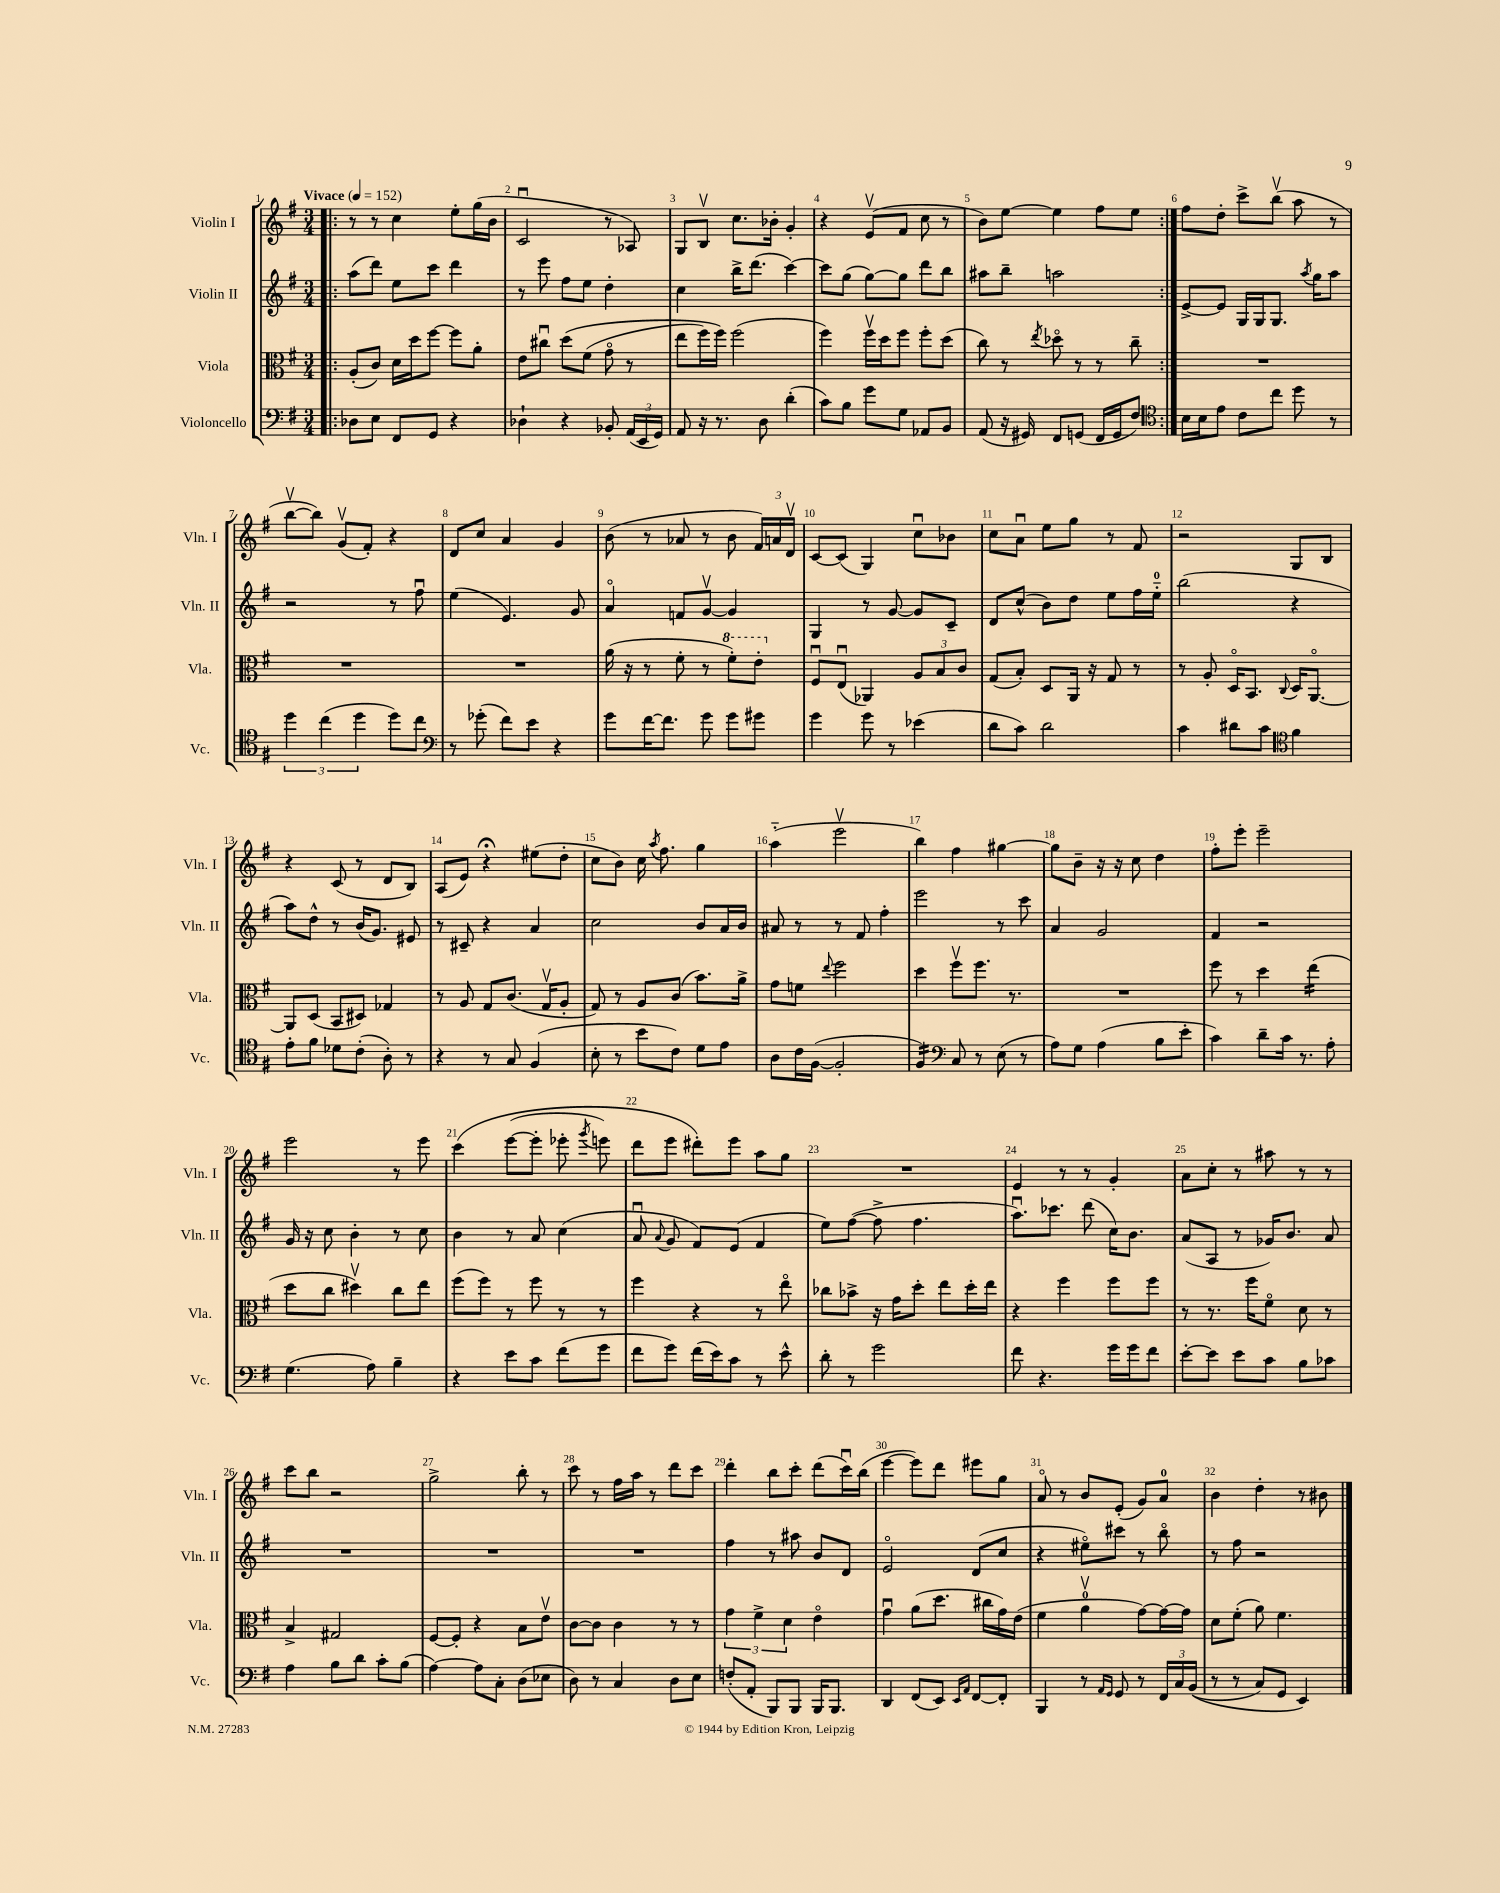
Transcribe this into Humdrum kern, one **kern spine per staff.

**kern	**kern	**kern	**kern
*staff4	*staff3	*staff2	*staff1
*clefF4	*clefC3	*clefG2	*clefG2
*k[f#]	*k[f#]	*k[f#]	*k[f#]
*M3/4	*M3/4	*M3/4	*M3/4
*MM152	*MM152	*MM152	*MM152
=!|:	=!|:	=!|:	=!|:
8D-	(8A'	(8aa	8r
8E	8c)	8ddd)	8r
8FF#	16d	8ee	4cc
.	16dd	.	.
8GG	[8ff#	8ccc	.
4r	8ff#]	4ddd	8ee'
.	8a'	.	(16gg
.	.	.	16b
=	=	=	=
4D-`	8e	8r	2cu
.	8cc#u	8eee	.
4r	&(8dd	8ff#	.
.	(8f#	8ee	.
8BB-'	8go	4dd'	8r
(24AA	8r	.	8A-)
24EE	.	.	.
24GG)	.	.	.
=	=	=	=
8AA	8ee	4cc	8G
16r	16ff#)	.	8Bv
8.r	16ff#&)	.	.
.	(2ff#	16bb^	8.cc
.	.	(8.ddd	.
8D	.	.	.
.	.	.	16b-'
(4d'	.	[4ccc)	4g'
=	=	=	=
8c)	4ff#)	8ccc]	4r
8B	.	(8gg	.
8g	16ff#v	[8gg)	(8ev
.	16dd	.	.
8G	8ff#	8gg]	8f#
8AA-	8ff#'	8ddd	8cc
8BB	(8dd	8bb	8r
=	=	=	=
(8AA	8cc)	8aa#	8b)
16r	8r	8bb~	[8ee
16GG#)	.	.	.
.	8qee	.	.
8FF#	8dd-o	2aa	4ee]
(8GG	8r	.	.
16FF#	8r	.	8ff#
16GG	.	.	.
8F#)	8cc~	.	8ee
=:|!	=:|!	=:|!	=:|!
*clefC4	*	*	*
16B	2.r	[8e^	8ff#
16B	.	.	.
8e	.	8e]	8dd'
8c	.	16G	8ccc^
.	.	16G	.
8cc	.	8.G	(8bbv
8dd	.	.	8aa
.	.	8qaa	.
.	.	16gg	.
8r	.	8aa	8r
=	=	=	=
6dd	2.r	2r	[8bbv
.	.	.	8bb])
(6cc	.	.	.
.	.	.	(8gv
6dd	.	.	.
.	.	.	8f#')
8dd)	.	8r	4r
8cc	.	8ff#u	.
=	=	=	=
*clefF4	*	*	*
8r	2.r	(4ee	8d
(8g-'	.	.	8cc
8f#)	.	4.e)	4a
8e	.	.	.
4r	.	.	4g
.	.	8g	.
=	=	=	=
8g	(16a	4ao	(8b
.	16r	.	.
[16f#	8r	.	8r
8.f#]	.	.	.
.	8f#'	8f	8a-
8g	8r	[8gv	8r
8g	8ff#')	4g]	8b
8g#	8ee'	.	24f#)
.	.	.	24a
.	.	.	24dv
=	=	=	=
4g	8F#u	4G	[8c
.	(8Eu	.	(8c]
8g	4AA-)	8r	4G)
8r	.	[8g	.
(4e-	12A	8g]	8ccu
.	12B	.	.
.	.	8c~	8b-
.	12c	.	.
=	=	=	=
8d	(8G	8d	8cc
8c)	8B')	(8cc^^	8au
2d	8D	8b)	8ee
.	16AA	8dd	8gg
.	16r	.	.
.	8G	8ee	8r
.	8r	16ff#	8f#
.	.	16ee'~	.
=	=	=	=
4c	8r	(2bb	2r
.	8A'	.	.
8d#	16Do	.	.
.	8.BB	.	.
8c	.	.	.
*clefC4	*	*	*
.	8qqC	.	.
4f#	16D	4r	8G
.	[8.AAo	.	.
.	.	.	8B
=	=	=	=
8e'	8AA]	8aa)	4r
8f#	(8D	8dd^^	.
8d-	8BB	8r	(8c
(8c'	8D#)	(16b	8r
.	.	8.g)	.
8A')	4G-	.	8d
8r	.	8e#	8B)
=	=	=	=
4r	8r	8r	(8A
.	8A	8c#~	8e)
8r	8G	4r	4r;
8G	(8.c	.	.
(4F#	.	4a	(8ee#
.	16Gv	.	.
.	8A'	.	8dd'
=	=	=	=
8B'	8G)	2cc	8cc
8r	8r	.	8b)
8b	8A	.	16cc
.	.	.	8qaa
.	.	.	8.ff#
8c)	(8c	.	.
8d	8.b)	8b	4gg
8e	.	16a	.
.	16a^	16b	.
=	=	=	=
8A	8g	8a#	(4aa'~
16c	8f	8r	.
([16F#	.	.	.
.	8qqee	.	.
2F#']	2ff#	8r	2eeev
.	.	8f#	.
.	.	4ff#'	.
=	=	=	=
4F#)	4dd	2eee	4bb)
*clefF4	*	*	*
8C	8ff#v	.	4ff#
8r	8.ff#	.	.
(8E	.	8r	[4gg#
.	8.r	.	.
8r	.	8ccc	.
=	=	=	=
8A)	2.r	4a	8gg#]
8G	.	.	8b~
(4A	.	2g	16r
.	.	.	16r
.	.	.	8cc
8B	.	.	4dd
8e'	.	.	.
=	=	=	=
4c)	8ff#	4f#	8ff#'
.	8r	.	8eee'
8d~	4dd	2r	2eee~
16c	.	.	.
8.r	.	.	.
.	(4ee	.	.
8A'	.	.	.
=	=	=	=
(4.G	8dd	16g	2eee
.	.	16r	.
.	8cc	8cc	.
.	4dd#v)	4b'	.
8A)	.	.	.
4B~	8cc	8r	8r
.	8ee	8cc	8eee
=	=	=	=
4r	(8ff#	4b	&(4ccc
.	8ff#)	.	.
8e	8r	8r	([8eee
8c	8ff#	8a	8eee']
(8f#	8r	(4cc	8eee-'
.	.	.	8qggg
8g	8r	.	8eee)
=	=	=	=
8f#	4ff#	8au	8ddd
.	.	8qqa	.
8g)	.	8g	8eee
(16f#	4r	8f#)	8ddd#'&)
16e)	.	.	.
8c	.	(8e	8eee
8r	8r	4f#	8aa
8e^^	8eeo	.	8gg
=	=	=	=
8d'	8cc-	8ee)	2.r
8r	8b-^	([8ff#	.
2g	16r	8ff#^]	.
.	16g	.	.
.	8dd'	4.ff#	.
.	8ee	.	.
.	16dd'	.	.
.	16ee	.	.
=	=	=	=
8f#	4r	8.aau)	4e
4.r	.	.	.
.	.	8.ccc-	.
.	4ff#	.	8r
.	.	(8ddd	8r
16g	8ff#	16cc)	4g'
16g	.	8.b	.
8f#	8ff#	.	.
=	=	=	=
[8e'	8r	(8a	8a
8e]	8.r	8A	8cc'
8e	.	8r	8r
.	16ff#	.	.
8c	8f#o	16g-)	8aa#
.	.	8.b	.
8B	8d	.	8r
8c-	8r	8a	8r
=	=	=	=
4A	4B^	2.r	8ccc
.	.	.	8bb
8B	2G#	.	2r
8d	.	.	.
8c'	.	.	.
(8B	.	.	.
=	=	=	=
[4A)	[8F#	2.r	2gg^
.	8F#']	.	.
8A]	4r	.	.
8C'	.	.	.
(8D	8B	.	8bb'
8E-	8ev	.	8r
=	=	=	=
8D)	[8c	2.r	8ccc
8r	8c]	.	8r
4C	4c	.	16ff#
.	.	.	16aa
.	.	.	8r
8D	8r	.	8ddd
8E	8r	.	8ccc
=	=	=	=
(8F'	6g	4ff#	4ddd'
8AA'	.	.	.
.	6f#^	.	.
8BBB)	.	8r	8bb
.	6d	.	.
8BBB	.	8aa#	8ccc'
16BBB	4eo	8b	(8ddd
8.BBB	.	.	.
.	.	8d	16cccu)
.	.	.	(16bb
=	=	=	=
4DD	4gu	2eo	[4eee
(8FF#	(8a	.	8eee])
8EE)	8.dd	.	8ddd
16qqEE	.	.	.
16qqAA	.	.	.
[8FF#	.	(8d	8eee#
.	16cc#	.	.
8FF#']	16g)	8cc	8gg
.	(16e	.	.
=	=	=	=
4BBB	4f#	4r	8ao
.	.	.	8r
8r	4av	8ee#o)	8b
16qqAA	.	.	.
16qqGG	.	.	.
8GG	.	8ccc#	(8e'
8r	[8g)	8r	8g)
24FF#	16g_	8bbo	8a
24C	.	.	.
.	16g]	.	.
&((24BB	.	.	.
=	=	=	=
8r	8d	8r	4b
8r	(8f#'	8ff#	.
8C)	8a)	2r	4dd'
8GG	4.f#	.	.
4EE&)	.	.	8r
.	.	.	8b#
==	==	==	==
*-	*-	*-	*-
